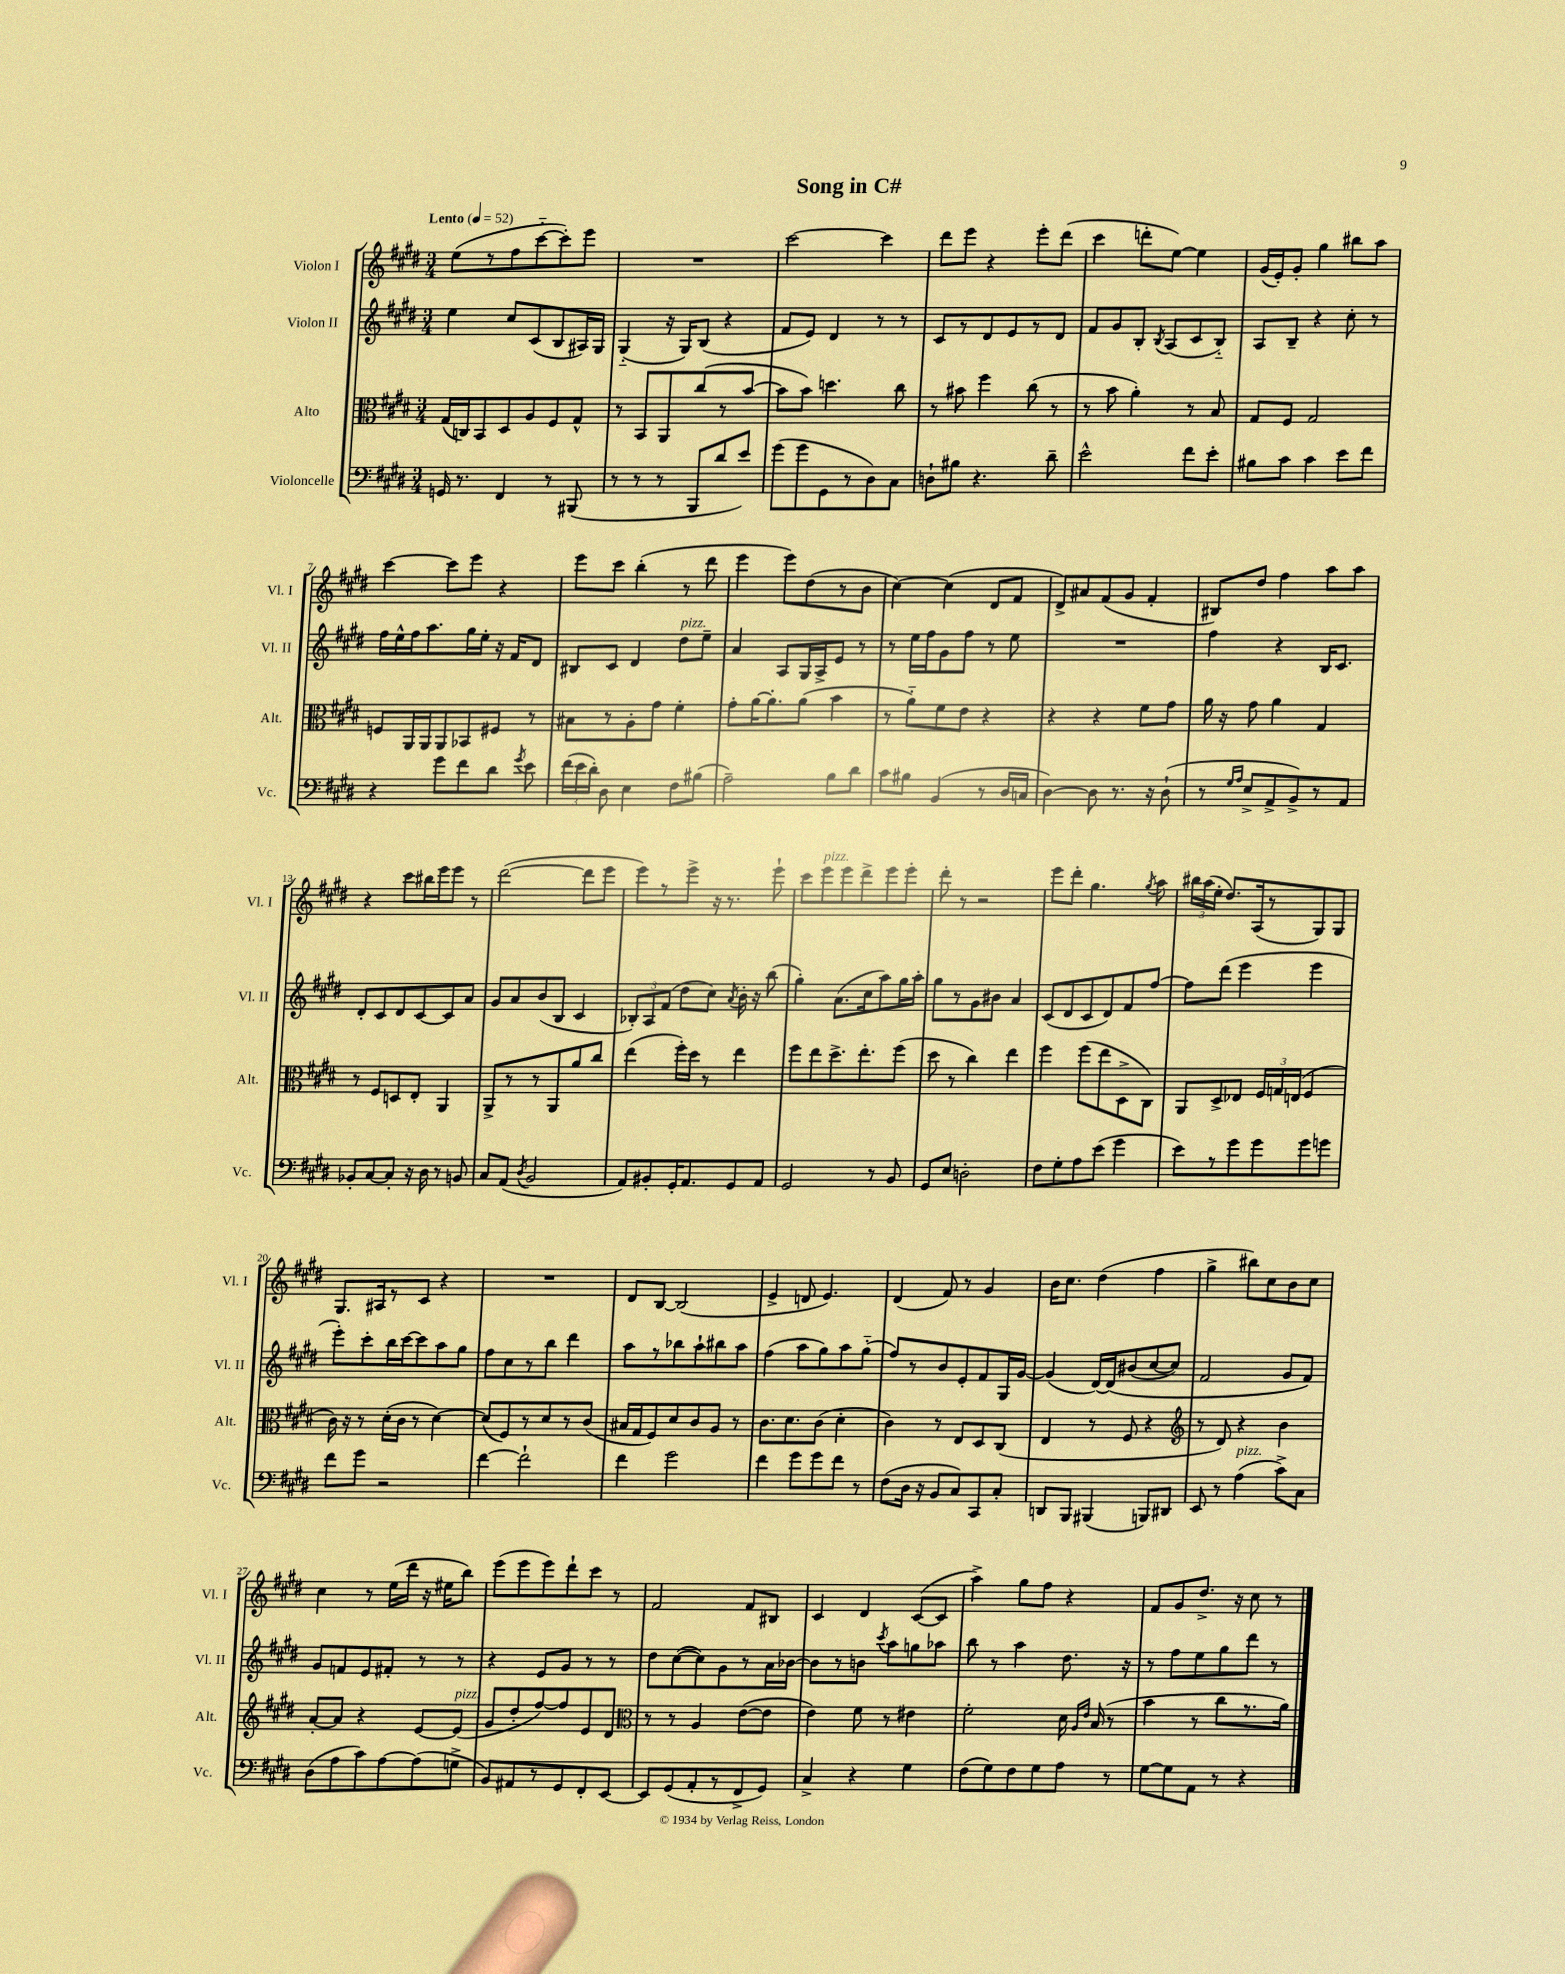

**kern	**kern	**kern	**kern
*part4	*part3	*part2	*part1
*staff4	*staff3	*staff2	*staff1
*I"Violoncelle	*I"Alto	*I"Violon II	*I"Violon I
*I'Vc.	*I'Alt.	*I'Vl. II	*I'Vl. I
*clefF4	*clefC3	*clefG2	*clefG2
*k[f#c#g#d#]	*k[f#c#g#d#]	*k[f#c#g#d#]	*k[f#c#g#d#]
*M3/4	*M3/4	*M3/4	*M3/4
*MM52	*MM52	*MM52	*MM52
=1	=1	=1	=1
!	!	!	!LO:TX:a:B:t=Lento
16GGn/	(16G#/LL	4ee\	(8ee\L
8.r	16Cn/J)	.	.
.	8BB/	.	8r
4FF#/	8D#/	8cc#/L	8ff#\
.	8A/	(8c#/	[8ccc#\
8r	8F#/	8B/	8ccc#'\])
(8BBB#X/	8G#^^/J	16A#X/L)	8eee\J
.	.	16G#/JJ	.
=2	=2	=2	=2
8r	8r	(4G#/	2.r
8r	8BB/L	.	.
8r	8AA/	16r	.
.	.	16G#/KL)	.
8BBB/L	(8cc#/	(8B/J	.
8d#/	8r	4r	.
8e/J)	[8b/J	.	.
=3	=3	=3	=3
(8g#\L	8b\L]	8f#/L	[2ccc#\
8g#\	8b\J)	8e/J)	.
8GG#\	4.ddn\	4d#/	.
8r	.	.	.
8D#\)	.	8r	4ccc#\]
8C#\J	8cc#\	8r	.
=4	=4	=4	=4
8Dn`\L	8r	8c#/L	8ddd#\L
8B#X\J	8b#X\	8r	8eee\J
4.r	4ff#\	8d#/	4r
.	.	8e/	.
.	(8cc#\	8r	8eee'\L
8d#~\	8r	8d#/J	(8ddd#\J
=5	=5	=5	=5
2e^^\	8r	8f#/L	4ccc#\
.	8b\	8g#/	.
.	4a'\)	8B'/J	8dddn'\L
.	.	8qB/	.
.	.	(8A/L	[8ee\J)
8f#\L	8r	8c#/	4ee\]
8e'\J	8B/	8B/J)	.
=6	=6	=6	=6
8B#X\L	8G#/L	8A/L	(16g#/LL
.	.	.	16e'/J)
8c#\J	8F#/J	8B~/J	8g#'/J
4c#\	2G#/	4r	4gg#\
8e\L	.	8cc#'\	8bb#X\L
8f#\J	.	8r	8aa\J
!!LO:LB:g=z
=7	=7	=7	=7
4r	8Fn/L	16ff#\LL	[4ccc#\
.	.	16ee^^\	.
.	16AA/L	16ff#\J	.
.	16AA/J	8.aa\	.
8g#\L	8AA/	.	8ccc#\L]
8f#\	8BB-X/	16gg#\L	8eee\J
.	.	16ee'\JJ	.
8d#\J	8F#X/J	16r	4r
.	.	16f#/KL	.
8qg#/	.	.	.
8e\	8r	8d#/J	.
=8	=8	=8	=8
(24f#\LL	8B#X\L	8B#X/L	8eee\L
24e\	.	.	.
24d#'\JJ)	.	.	.
8D#\	8r	8c#/J	8ccc#\J
4E\	8A'\	4d#/	(4bb'\
.	8g#\J	.	.
!	!	!LO:TX:a:i:t=pizz.	!
8F#\L	4f#'\	8dd#\L	8r
(8B#X\J	.	8ee~\J	8ddd#\
=9	=9	=9	=9
2A~\)	8g#'\L	4a/	4eee\
.	[16a\K	.	.
.	8.a'\]	.	.
.	.	8A/L	8eee\L)
.	(8a\J	16G#/L	(8dd#\
.	.	16A^/J	.
8B\L	4b\	8e/J	8r
8d#\J	.	8r	8b\J
=10	=10	=10	=10
8c#\L	8r	8r	[4cc#\)
8B#X\J	8a\L)	16ee\LL	.
.	.	16ff#\J	.
(4BB/	8f#\	8g#\	(4cc#\]
.	8e\J	8ff#\J	.
8r	4r	8r	8d#/L
16D#/LL	.	8ee\	8f#/J
16Cn/JJ	.	.	.
=11	=11	=11	=11
[4D#\)	4r	2.r	8d#^/L)
.	.	.	8a#X/
8D#\]	4r	.	(8f#/
8.r	.	.	8g#/J
.	8f#\L	.	4f#'/
16r	.	.	.
(8D#`\	8g#\J	.	.
=12	=12	=12	=12
8r	16a\	4ff#\	8B#X/L)
.	16r	.	.
16qqG#/LL	.	.	.
16qqA/JJ	.	.	.
8E^/L	8g#\	.	8dd#/J
8AA^/	4a\	4r	4ff#\
8BB^/)	.	.	.
8r	4G#/	16B/KL	8aa\L
.	.	8.c#/J	.
8AA/J	.	.	8aa\J
!!LO:LB:g=z
=13	=13	=13	=13
8BB-X'/L	8r	8d#'/L	4r
[8C#/	8F#/L	8c#/	.
8C#'/J]	8Dn/	8d#/	8ccc#\L
16r	8E'/J	[8c#/	16bb#X\L
16D#\	.	.	16eee\J
8r	4AA/	8c#/]	8eee\J
8BBn/	.	8a/J	8r
=14	=14	=14	=14
8C#/L	8AA^/L	8g#/L	([2ddd#\
(8AA/J	8r	8a/	.
8qD#/	.	.	.
2BB/	8r	(8b/	.
.	8AA/	8B/J	.
.	8a/	4c#/	8ddd#\L]
.	8cc#/J	.	8eee\J
=15	=15	=15	=15
8AA/L)	(4ee\	12B-X'/L)	8eee\L)
.	.	12A/	.
8BB#X'/	.	.	8r
.	.	(12f#/J	.
16GG#'/K	16ff#'\LL)	8dd#\L	8eee^\J
8.AA/	16dd#\JJ	.	.
.	8r	8cc#\J)	16r
.	.	.	8.r
.	.	8qa/	.
8GG#/	4ee\	16b'\	.
.	.	16r	.
8AA/J	.	(8bb\	8eee`\
=16	=16	=16	=16
2GG#/	8ff#\L	4gg#'\)	8ccc#\L
!	!	!	!LO:TX:a:i:t=pizz.
.	8ee\	.	8eee\
.	8.dd#^\	(8.a\L	8eee\
.	.	.	8ddd#^\
.	8.ee'\	16cc#\k	.
8r	.	8aa\)	8eee\
8BB/	(8ff#\J	16gg#\L	8eee'\J
.	.	16aa'\JJ	.
=17	=17	=17	=17
8GG#/L	8dd#\	8gg#\L	8ddd#'\
8E/J	8r	8r	8r
2Dn'\	4cc#\)	8g#\	2r
.	.	8b#X\J	.
.	4ee\	4a/	.
=18	=18	=18	=18
8F#\L	4ff#\	(8c#/L	8eee\L
8G#'\	.	8d#/	8ddd#'\J
8A\	(8ff#\L	8c#/	4.gg#\
(8e\J	8ee\	8d#/)	.
4g#\	8D#^\	8f#/	.
.	.	.	8qgg#/
.	8C#\J)	[8ff#/J	8aa\
=19	=19	=19	=19
8e\L)	8AA/L	8ff#\L]	24bb#X\LL
.	.	.	(24aa\
.	.	.	24ee'\JJ
8r	8D#^/	(8ddd#\J	8.dd#/L)
8g#\	8E-X/J	4eee\	.
.	.	.	(16A/k
8g#\	24F#/LL	.	8r
.	24Gn/	.	.
.	(24En/JJ	.	.
8g#\	4F#/	4eee\	8G#/)
8gn\J	.	.	8G#/J
!!LO:LB:g=z
=20	=20	=20	=20
8f#\L	16c#\)	8eee'\L)	8.G#/L
.	16r	.	.
8g#\J	8r	8ccc#'\	.
.	.	.	16A#X/k
2r	(16d#'\LL	16bb\L	8r
.	16c#\JJ	[16ccc#\J	.
.	8r	8ccc#\]	8c#/J
.	[4d#\)	8aa\	4r
.	.	8gg#\J	.
=21	=21	=21	=21
[4f#\	(8d#/L]	8ff#\L	2.r
.	8F#/)	8cc#\	.
2f#`\]	8r	8r	.
.	8d#/	8bb\J	.
.	8r	4ddd#\	.
.	(8c#/J	.	.
=22	=22	=22	=22
4f#\	16B#X/LL	8aa\L	8d#/L
.	16G#/J	.	.
.	8F#/)	8r	[8B/J
2g#\	8d#/	8bb-X\	(2B/]
.	8c#/	8aa`\	.
.	8A/J	8bb#X\	.
.	8r	8aa\J	.
=23	=23	=23	=23
4f#\	8.c#\L	(4ff#\	4e^/
.	8.d#\	.	.
8g#\L	.	8aa\L	8dn/
8g#\	(8c#\J	8gg#\)	4.e/)
8f#\J	4d#'\	8aa\	.
8r	.	(8gg#\J	.
=24	=24	=24	=24
(8F#\L	4c#\)	8ff#/L)	(4d#/
16D#\Jk	.	8r	.
16r	.	.	.
8BB/L	8r	8b/	8f#/)
8C#/)	8E/L	8e'/	8r
8CC#/	8D#/	8f#/	4g#/
8C#'/J	(8C#/J	16G#/L	.
.	.	[16g#/JJ	.
=25	=25	=25	=25
8DDn/L	4E/	(4g#/]	16b\KL
.	.	.	8.cc#\J
8BBB/J	.	.	.
(4BBB#X/	8r	[16d#/LL)	(4dd#\
.	.	(16d#/J]	.
.	8F#/	(8b#X/	.
8BBBn/L)	4r	[8cc#/	4ff#\
8DD#X/J	.	8cc#/J])	.
=26	=26	=26	=26
*	*clefG2	*	*
8EE/	8r	2f#/	4gg#^\
8r	8d#/)	.	.
!LO:TX:a:i:t=pizz.	!	!	!
(4A\	4r	.	8bb#X\L)
.	.	.	8cc#\
8c#^\L)	4b\	8g#/L	8b\
8C#\J	.	8f#/J)	8cc#\J
!!LO:LB:g=z
=27	=27	=27	=27
(8D#\L	[8a'/L	8g#/L	4cc#\
8A\	8a/J]	8fn/	.
8c#\)	4r	8e/	8r
[8A\	.	8f#X'/J	(16ee\LL
.	.	.	16ddd#\JJ
(8A\]	[8e/L	8r	16r
.	.	.	16ee#X\KL
!	!LO:TX:a:i:t=pizz.	!	!
8Gn^\J	(8e/J]	8r	8bb\J)
=28	=28	=28	=28
8BB/L)	8g#/L	4r	(8eee\L
8AA#X/	8dd#'/	.	8eee\
8r	[8ff#/)	8e/L	8eee\)
8GG#/	8ff#/]	8g#/J	8ddd#`\
8FF#'/	8e/	8r	8ccc#\J
[8EE/J	8d#/J	8r	8r
=29	=29	=29	=29
*	*clefC3	*	*
8EE/L]	8r	8dd#\L	2f#/
(8GG#/	8r	([8cc#\	.
8AA'/	4A/	8cc#\])	.
8r	.	8g#\	.
8FF#^/	([8e\L	8r	8f#/L
8GG#/J)	8e\J]	16a\L	8B#X/J
.	.	[16b-X\JJ	.
=30	=30	=30	=30
4C#^/	4e\)	8b-\L]	4c#/
.	.	8r	.
4r	8f#\	8bn\J	4d#/
.	.	8qccc#/	.
.	8r	8aa\L	.
4G#\	4e#X\	8ggn\	([8c#/L
.	.	8aa-X\J	8c#/J]
=31	=31	=31	=31
(8F#\L	2f#'\	8bb\	4aa^\)
8G#\)	.	8r	.
8F#\	.	4aa\	8gg#\L
8G#\	.	.	8ff#\J
8A\J	16d#\	8.dd#\	4r
.	16qqA/LL	.	.
.	16qqe/JJ	.	.
.	(16B/	.	.
8r	8r	.	.
.	.	16r	.
=32	=32	=32	=32
[8G#\L	4b\	8r	8f#/L
8G#\]	.	8ff#\L	8g#/
8AA\J	8r	8ee\	8.dd#^/J
8r	8cc#\L	8gg#\	.
.	.	.	16r
4r	8.r	8ddd#\J	8cc#\
.	.	8r	8r
.	16a\Jk)	.	.
==	==	==	==
*-	*-	*-	*-
